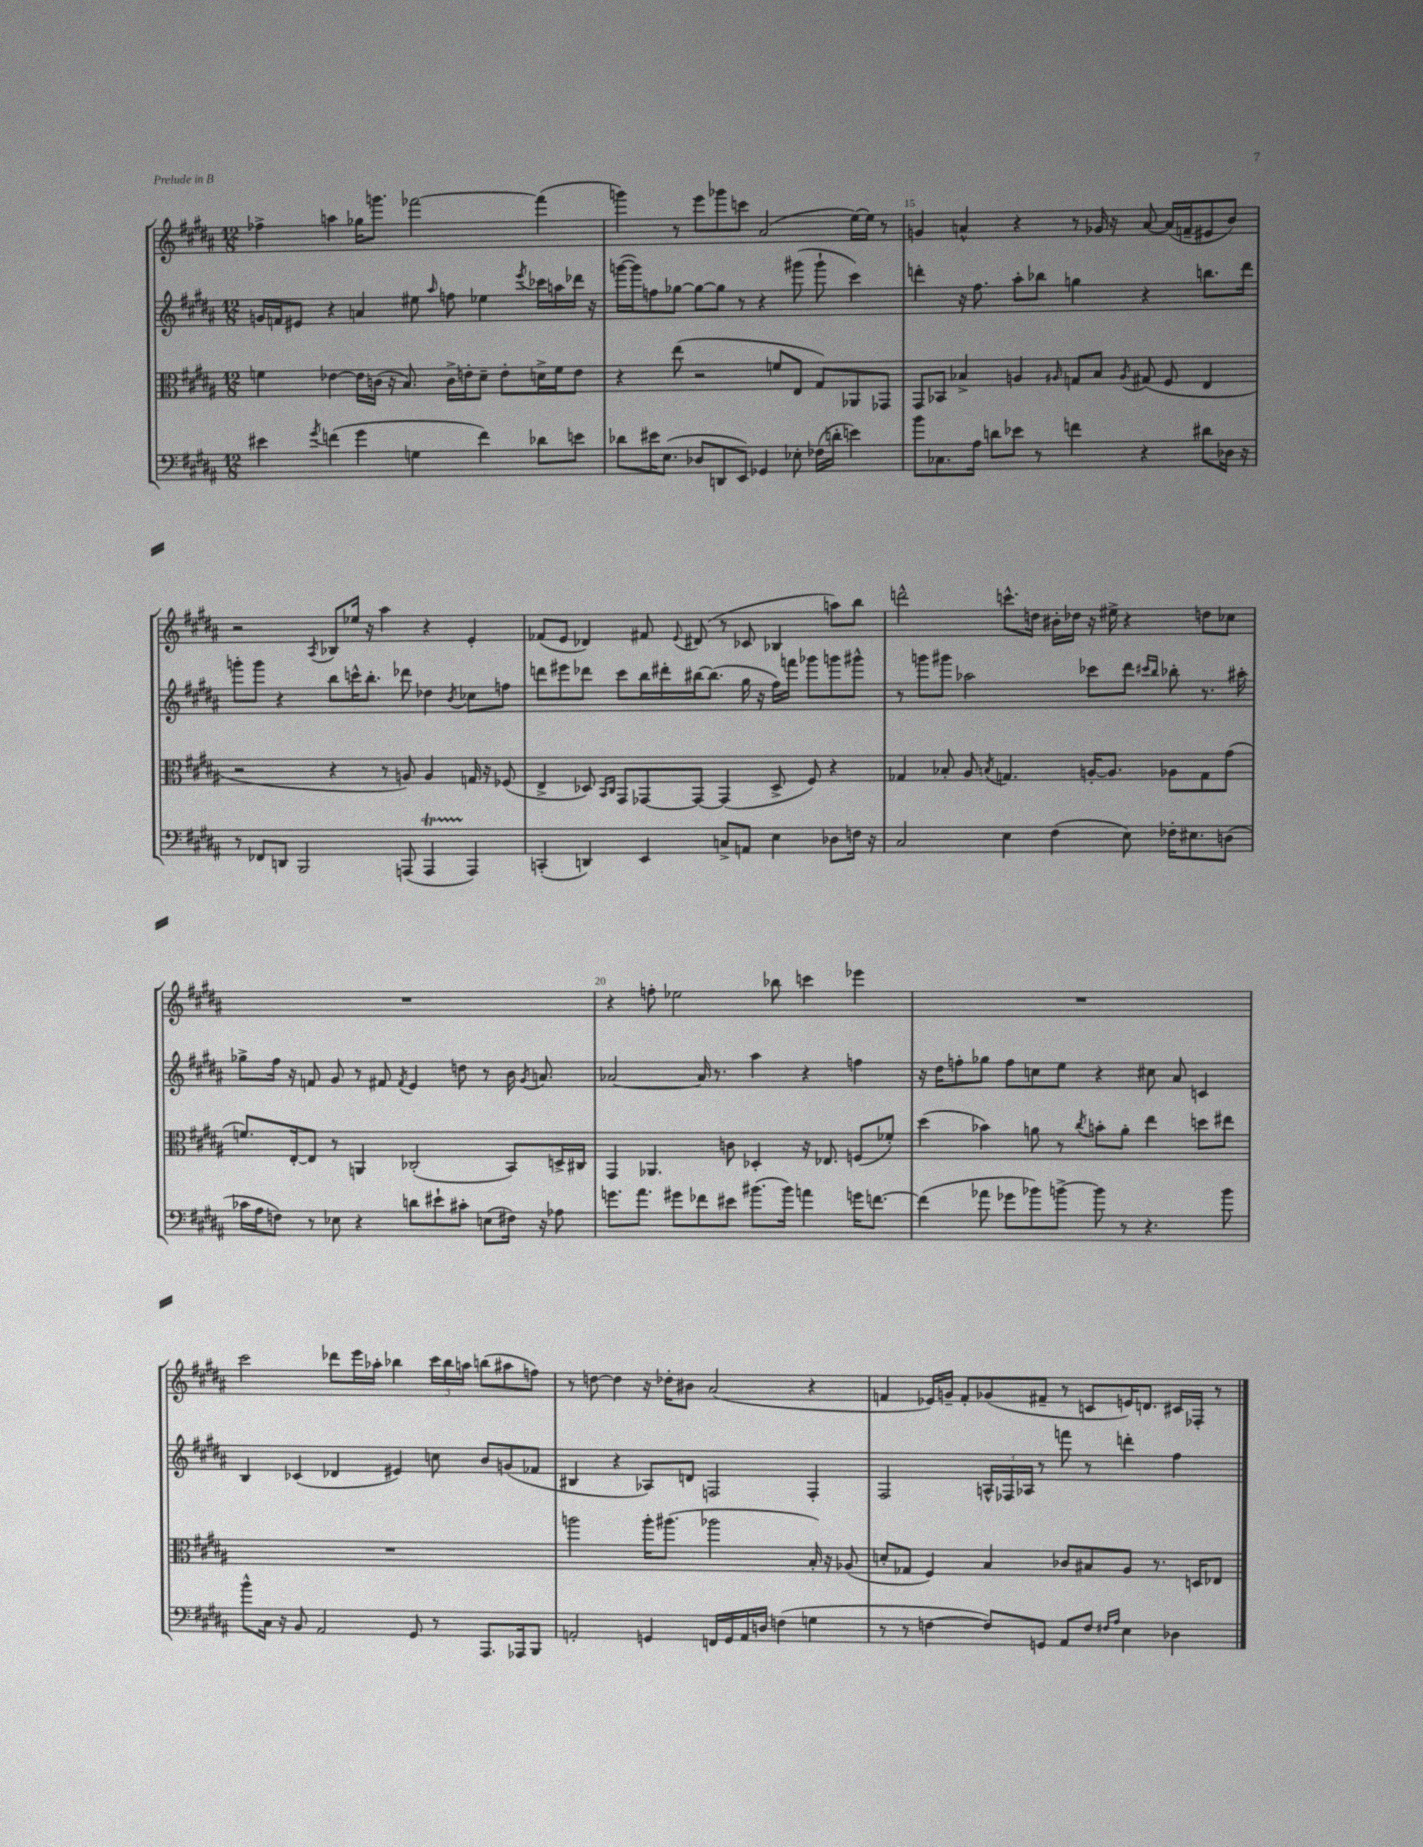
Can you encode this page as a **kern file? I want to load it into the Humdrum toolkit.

**kern	**kern	**kern	**kern
*staff4	*staff3	*staff2	*staff1
*clefF4	*clefC3	*clefG2	*clefG2
*k[f#c#g#d#a#]	*k[f#c#g#d#a#]	*k[f#c#g#d#a#]	*k[f#c#g#d#a#]
*M12/8	*M12/8	*M12/8	*M12/8
4e#	4f	16g	4ff-^
.	.	16f	.
.	.	8e#	.
8qg#	.	.	.
(4f	[4e-	4r	4aa
4g#	16e-]	4a	16gg-
.	(16c	.	8.ggg
.	16r	.	.
.	8.B)	.	.
4G	.	8ee#	[2fff-
.	.	16qqaa#	.
.	16c^	8ff	.
.	16e'	.	.
4f)	8d#~	4ee-	.
.	8e'	.	.
.	.	8qeee	.
8d-	16d^	16ccc-	(4fff-]
.	16f	16aa	.
8e	8e	16ddd-	.
.	.	16r	.
=	=	=	=
8d-	4r	([16ggg	4ggg)
.	.	16ggg])	.
16e#	.	8ff	.
(8.E	.	.	.
.	(8ee	[8gg-	8r
8D-	2r	8gg-_	8eee
8DD	.	8gg-]	8ggg-
8EE)	.	8r	8ccc
4GG-	.	4r	(2a#
.	8f	.	.
8E-'	8E	(8ggg#	.
(16F-	8G#)	8ggg#`	.
16d'	.	.	.
4e)	8AA-	4ccc#)	[16ee)
.	.	.	16ee]
.	8GG-	.	8r
=	=	=	=
8b	8GG#	4ddd'	4g
8.C-	8BB-	.	.
.	4B-^	16r	4a^^
16A#	.	8.ff#	.
8d	.	.	.
8e-	4A	8aa#'	4r
8r	.	8bb-	.
.	16qqA#	.	.
4f	8G	4gg	8r
.	8B-	.	16g-
.	.	.	16r
.	8qA#	.	.
4r	(8G#	4r	[8a
.	8F#	.	(16a]
.	.	.	16f~
8d#	4E	8.bb	8e#
16D-	.	.	8b)
16r	.	16ddd	.
=	=	=	=
8r	2r	8ggg'	2r
8FF-	.	8ggg	.
8DD	.	4r	.
2BBB	.	.	.
.	.	.	8qA#
.	4r	8bb	8B-
.	.	16ccc^^	16ee-
.	.	8.bb'	16r
.	8r	.	4aa#
(8AAA	8A)	8ddd-	.
4AAA	4A	4dd-	4r
.	.	8qb	.
4AAA)	16G	8cc-	4e'
.	16r	.	.
.	(8F-	8ff	.
=	=	=	=
(4CC'	4E^	8ddd	(8f-
.	.	8eee#	8e
4DD)	8D-)	8ddd-	4d-)
.	16qqBB	.	.
.	16qqC#	.	.
.	8GG#	8ccc#	.
4EE	[8GG-	16bb	8f#
.	.	16ddd#'	.
.	.	.	8qqe
.	8GG-_	[16bb#	(8d#
.	.	(8.bb#]	.
8C^	(4GG-]	.	8r
8AA	.	16gg#	8c-
.	.	16r	.
4E	8D-^	16ff#)	4B-
.	.	16fff	.
.	8F#)	8ggg-	.
8D-	4r	8ggg	8aa)
16F	.	8ggg#^^	8bb
16r	.	.	.
=	=	=	=
2C#	4G-	8r	2ddd^^
.	.	8ggg	.
.	8B-'	8ggg#	.
.	8A#	2aa-	.
.	8qB	.	.
4E	4.G	.	8.ccc^^
.	.	.	16dd
(4F#	.	.	16b#'
.	.	.	16dd-
.	[16A'	8ccc-	16r
.	8.A]	.	16ee#^
8E)	.	8ddd#	4r
.	.	16qqccc#	.
.	.	16qqbb	.
16F-'	8A-	8bb-'	.
8.E#	.	.	.
.	8G	8.r	8dd
(8D	(8g#	.	8cc-
.	.	16aa#'	.
=	=	=	=
16c-	8.f)	8gg-^	1.r
16A#	.	.	.
8F)	.	16ff#	.
.	[16E'	16r	.
8r	8E]	8f	.
8E-	8r	8g#	.
4r	4AA	8r	.
.	.	8f#	.
.	.	8qf#	.
8d	(2C-'	4e	.
8e#`	.	.	.
8c#'	.	8dd	.
(8E	.	8r	.
16F#)	8BB)	16b	.
.	.	8qg#	.
16r	.	8.a	.
8A-	16D^	.	.
.	16C#	.	.
=	=	=	=
8.g	4GG#	[2a-	4r
8.a#	.	.	.
.	4.AA-	.	8ff'
8g#	.	.	2ee-
8f-	.	16a-]	.
.	.	8.r	.
8e#	8c	.	.
(8.b#	4D-'	4aa#	.
.	.	.	8bb-
16b#)	.	.	.
4a	16r	4r	4ccc
.	8.E-	.	.
16g	(8F	4ff	4eee-
[8.f	.	.	.
.	8f-')	.	.
=	=	=	=
(4f]	(4dd#	16r	1.r
.	.	16dd#	.
.	.	8ff'	.
8a-	4b-)	8gg-	.
8g-	.	8ff	.
8b-)	8a	8cc	.
[8b^	8r	8ee	.
.	8qcc#	.	.
8b]	8b'	4r	.
8r	8a'	.	.
4.r	4ee	8cc#	.
.	.	8a#	.
.	8dd	4c	.
8b	8ee#	.	.
=	=	=	=
8b^^	1.r	4B	2ccc#
16C#	.	.	.
16r	.	.	.
8BB	.	(4c-	.
2AA#	.	.	.
.	.	4d-	8ddd-
.	.	.	16eee
.	.	.	16aa-'
.	.	4e#)	4bb-
8GG#	.	.	.
8r	.	8cc	24ccc#
.	.	.	24bb-
.	.	.	24aa
8.AAA#	.	8b	(8bb
.	.	(8g	8aa#
16AAA-	.	.	.
8BBB	.	8f-	8ff)
=	=	=	=
2AA'	2aa	4B#	8r
.	.	.	[8dd
.	.	4r	4dd]
4GG	16aa'	8A-)	16r
.	(8.aa#	.	16dd-'
.	.	8d	8b#
16FF	2aa-	2F	(2a#
16GG	.	.	.
16AA	.	.	.
16D	.	.	.
(4F	.	.	.
4G	16B')	4F'	4r
.	16r	.	.
.	(8A-	.	.
=	=	=	=
8r	8d'	2F#	4f
8r	8G-	.	.
[4F	4F#)	.	16e-)
.	.	.	16g~
.	.	.	8f'
8F])	4B	24A^^	(8g-
.	.	24F-	.
.	.	24A-	.
8GG	.	8r	8f#~
8AA#	8c-	8fff	8r
8F	8B#	8r	8c
16qqF#	.	.	.
16qqA#	.	.	.
4E	8A#	4ddd'	16e)
.	.	.	8.d
.	8.r	.	.
4D-	.	4ff#	16c#
.	16D	.	16F-'
.	8E-	.	8r
==	==	==	==
*-	*-	*-	*-
